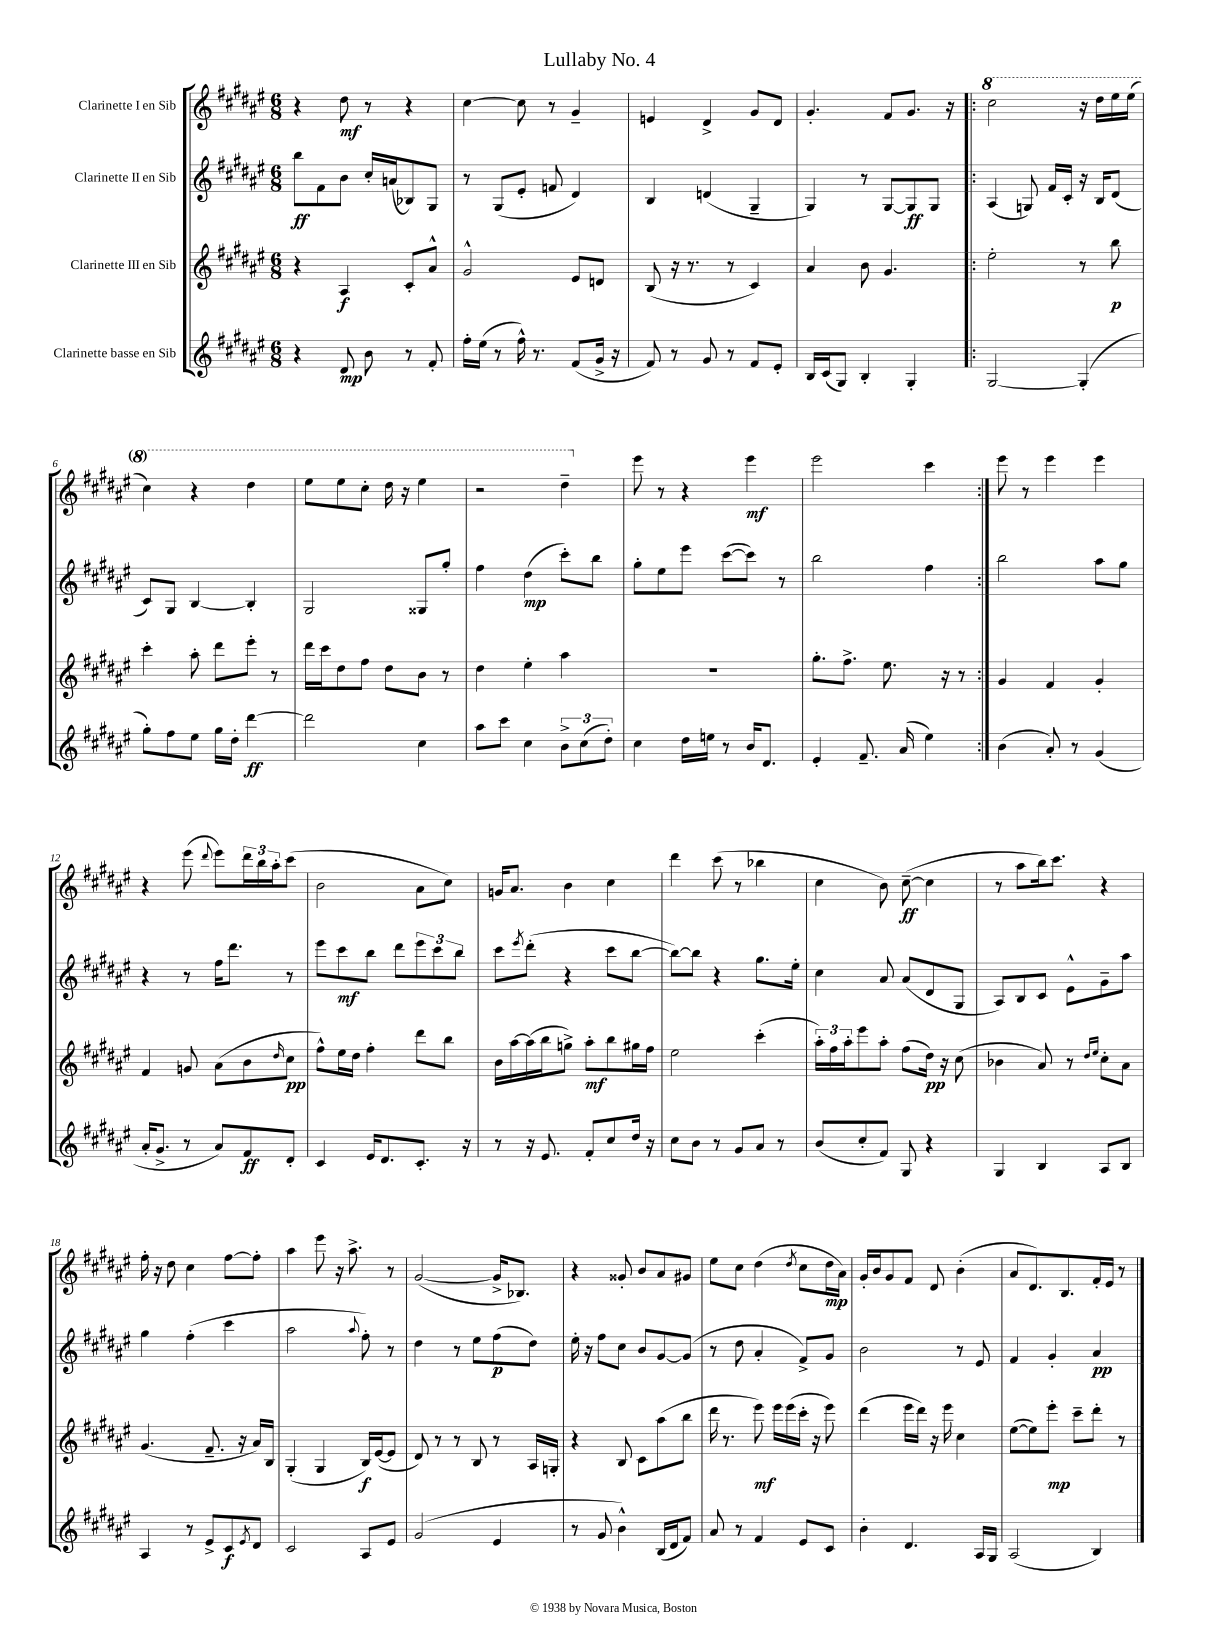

**kern	**kern	**kern	**kern
*staff4	*staff3	*staff2	*staff1
*clefG2	*clefG2	*clefG2	*clefG2
*k[f#c#g#d#a#e#]	*k[f#c#g#d#a#e#]	*k[f#c#g#d#a#e#]	*k[f#c#g#d#a#e#]
*M6/8	*M6/8	*M6/8	*M6/8
4r	4r	8bb	4r
.	.	8f#	.
8d#	4A#	8b	8dd#
8b	.	16cc#'	8r
.	.	(16a	.
8r	8c#'	8B-)	4r
8f#'	8a#^^	8G#	.
=	=	=	=
16ff#'	2g#^^	8r	[4cc#
(16ee#	.	.	.
8r	.	(8G#	.
16ff#^^)	.	8e#'	8cc#]
8.r	.	.	.
.	.	8f	8r
(8f#	8e#	4d#)	4g#~
16g#^	8d	.	.
16r	.	.	.
=	=	=	=
8f#)	(8B	4B	4e
8r	16r	.	.
.	8.r	.	.
8g#	.	(4d	4d#^
8r	8r	.	.
8f#	4c#)	4G#~	8g#
8e#'	.	.	8d#
=	=	=	=
16B	4a#	4G#)	4.g#'
(16c#	.	.	.
8G#)	.	.	.
4B'	8b	8r	.
.	4.g#	[8G#	8f#
4G#'	.	8G#]	8.g#
.	.	8G#	.
.	.	.	16r
=!|:	=!|:	=!|:	=!|:
[2G#	2ee#'	(4A#	2ccc#
.	.	8G)	.
.	.	16f#	.
.	.	16c#'	.
(4G#']	8r	16r	16r
.	.	16B	16ddd#
.	8bb	(8d#	16eee#
.	.	.	(16eee#
=	=	=	=
8gg#')	4ccc#'	8c#)	4ccc#)
8ff#	.	8G#	.
8ee#	8aa#'	[4B	4r
16gg#	8ddd#	.	.
16dd#'	.	.	.
[4ddd#	8eee#'	4B']	4ddd#
.	8r	.	.
=	=	=	=
2ddd#]	16ddd#	2G#	8eee#
.	16ccc#	.	.
.	8dd#	.	8eee#
.	8ff#	.	8ccc#'
.	8dd#	.	16ddd#
.	.	.	16r
4cc#	8b	8G##	4eee#
.	8r	8gg#'	.
=	=	=	=
8aa#	4dd#	4ff#	2r
8ccc#	.	.	.
4cc#	4ee#'	(4dd#	.
12b^	4aa#	8ccc#')	4ddd#~
(12cc#	.	.	.
.	.	8bb	.
12dd#')	.	.	.
=	=	=	=
4cc#	2.r	8gg#'	8eee#
.	.	8ee#	8r
16dd#	.	8eee#	4r
16ee	.	.	.
8r	.	([8ccc#	.
16b	.	8ccc#])	4eee#
8.d#	.	.	.
.	.	8r	.
=	=	=	=
4e#'	8.gg#'	2bb	2eee#
.	8.ff#^	.	.
8.f#~	.	.	.
.	8.ee#	.	.
(16a#	.	.	.
4ee#)	.	4ff#	4ccc#
.	16r	.	.
.	8r	.	.
=:|!	=:|!	=:|!	=:|!
(4b	4g#	2bb	8eee#
.	.	.	8r
8a#')	4f#	.	4eee#
8r	.	.	.
(4g#	4g#'	8aa#	4eee#
.	.	8gg#	.
=	=	=	=
16a#'	4f#	4r	4r
8.g#^	.	.	.
8r	8g	8r	(8eee#
.	.	.	8qqddd#
8a#)	(8a#	16ff#	8eee#)
.	.	8.ddd#	.
8f#	8b	.	24ddd#
.	.	.	24bb
.	.	.	24aa#'
.	16qqdd#	.	.
8d#'	8cc#	8r	(8ccc#
=	=	=	=
4c#	8ff#^^)	8eee#	2b
.	16ee#	8ccc#	.
.	16dd#	.	.
16e#	4ff#'	8bb	.
8.d#	.	.	.
.	.	8ddd#	.
8.c#'	8ddd#	12eee#	8a#
.	.	12ccc#	.
.	8bb	.	8cc#)
.	.	12bb	.
16r	.	.	.
=	=	=	=
8r	16b	8ccc#	16g
.	[16aa#	.	8.a#
.	.	8qeee#	.
16r	(16aa#]	(8ddd#'	.
8.e#	16bb	.	.
.	8gg^)	4r	4b
8f#'	8aa#'	.	.
8cc#	8bb	8ccc#	4cc#
16dd#	16gg#	[8bb	.
16r	16ff#	.	.
=	=	=	=
8cc#	2ee#	8bb_)	4ddd#
8b	.	8bb]	.
8r	.	4r	(8ccc#
8g#	.	.	8r
8a#	(4ccc#'	8.gg#	4bb-
8r	.	.	.
.	.	16ee#'	.
=	=	=	=
(8b	24aa#')	4cc#	4cc#
.	24ff#	.	.
.	24aa#'	.	.
8cc#'	8eee#	.	.
8f#)	8aa#'	8a#	8b)
8G#	(8ff#	(8a#	([8cc#~
4r	16dd#)	8d#	4cc#]
.	16r	.	.
.	(8cc#	8G#	.
=	=	=	=
4G#	4b-	8A#)	8r
.	.	8B	8aa#
4B	8a#)	8c#	16bb)
.	.	.	8.ccc#
.	8r	8e#^^	.
.	16qqdd#	.	.
.	16qqee#	.	.
8A#	8cc#'	8g#~	4r
8B	8a#	8aa#	.
=	=	=	=
4A#	(4.g#	4gg#	16ff#'
.	.	.	16r
.	.	.	8dd#
8r	.	(4ff#'	4cc#
8e#^	8.f#~	.	.
8c#	.	4ccc#	[8ff#
.	16r	.	.
8qe#	.	.	.
8d#	16a#)	.	8ff#']
.	16B	.	.
=	=	=	=
2c#	(4G#'	2aa#	4aa#
.	4G#	.	8eee#
.	.	.	16r
.	.	.	8.aa#^
.	.	8qqaa#	.
8A#	16B)	8ff#')	.
.	([16e#	.	.
8e#	8e#]	8r	8r
=	=	=	=
(2g#	8d#)	4dd#	([2g#
.	8r	.	.
.	8r	8r	.
.	8B	8ee#	.
4e#	8r	(8ff#	16g#^]
.	.	.	8.B-)
.	16A#	8dd#)	.
.	16G'	.	.
=	=	=	=
8r	4r	16ee#'	4r
.	.	16r	.
8g#	.	8ff#	.
4b^^)	8B	8cc#	8g##'
.	8c#	8b	8b
(16B	(8aa#	[8g#	8a#
16d#	.	.	.
8f#)	8bb	(8g#]	8g#
=	=	=	=
8a#	16ddd#	8r	8ee#
.	8.r	.	.
8r	.	8dd#	8cc#
4f#	8eee#)	4a#'	(4dd#
.	16eee#	.	.
.	(16eee#	.	.
.	.	.	8qdd#
8e#	16ccc#'	8f#^)	8cc#
.	16r	.	.
8c#	8eee#)	8g#	16dd#
.	.	.	16a#)
=	=	=	=
4b'	(4ddd#	2b	16g#'
.	.	.	16b
.	.	.	8g#
4.d#	16eee#	.	8f#
.	16ddd#)	.	.
.	16r	.	8d#
.	16eee#	.	.
.	4cc#	8r	(4b'
16A#	.	8e#	.
16G#	.	.	.
=	=	=	=
(2A#	([8ee#	4f#	8a#
.	8ee#])	.	8.d#)
.	8eee#'	4g#'	.
.	.	.	8.B
.	8ccc#~	.	.
4B)	8ddd#'	4a#	16f#'
.	.	.	16e#
.	8r	.	8r
==	==	==	==
*-	*-	*-	*-
